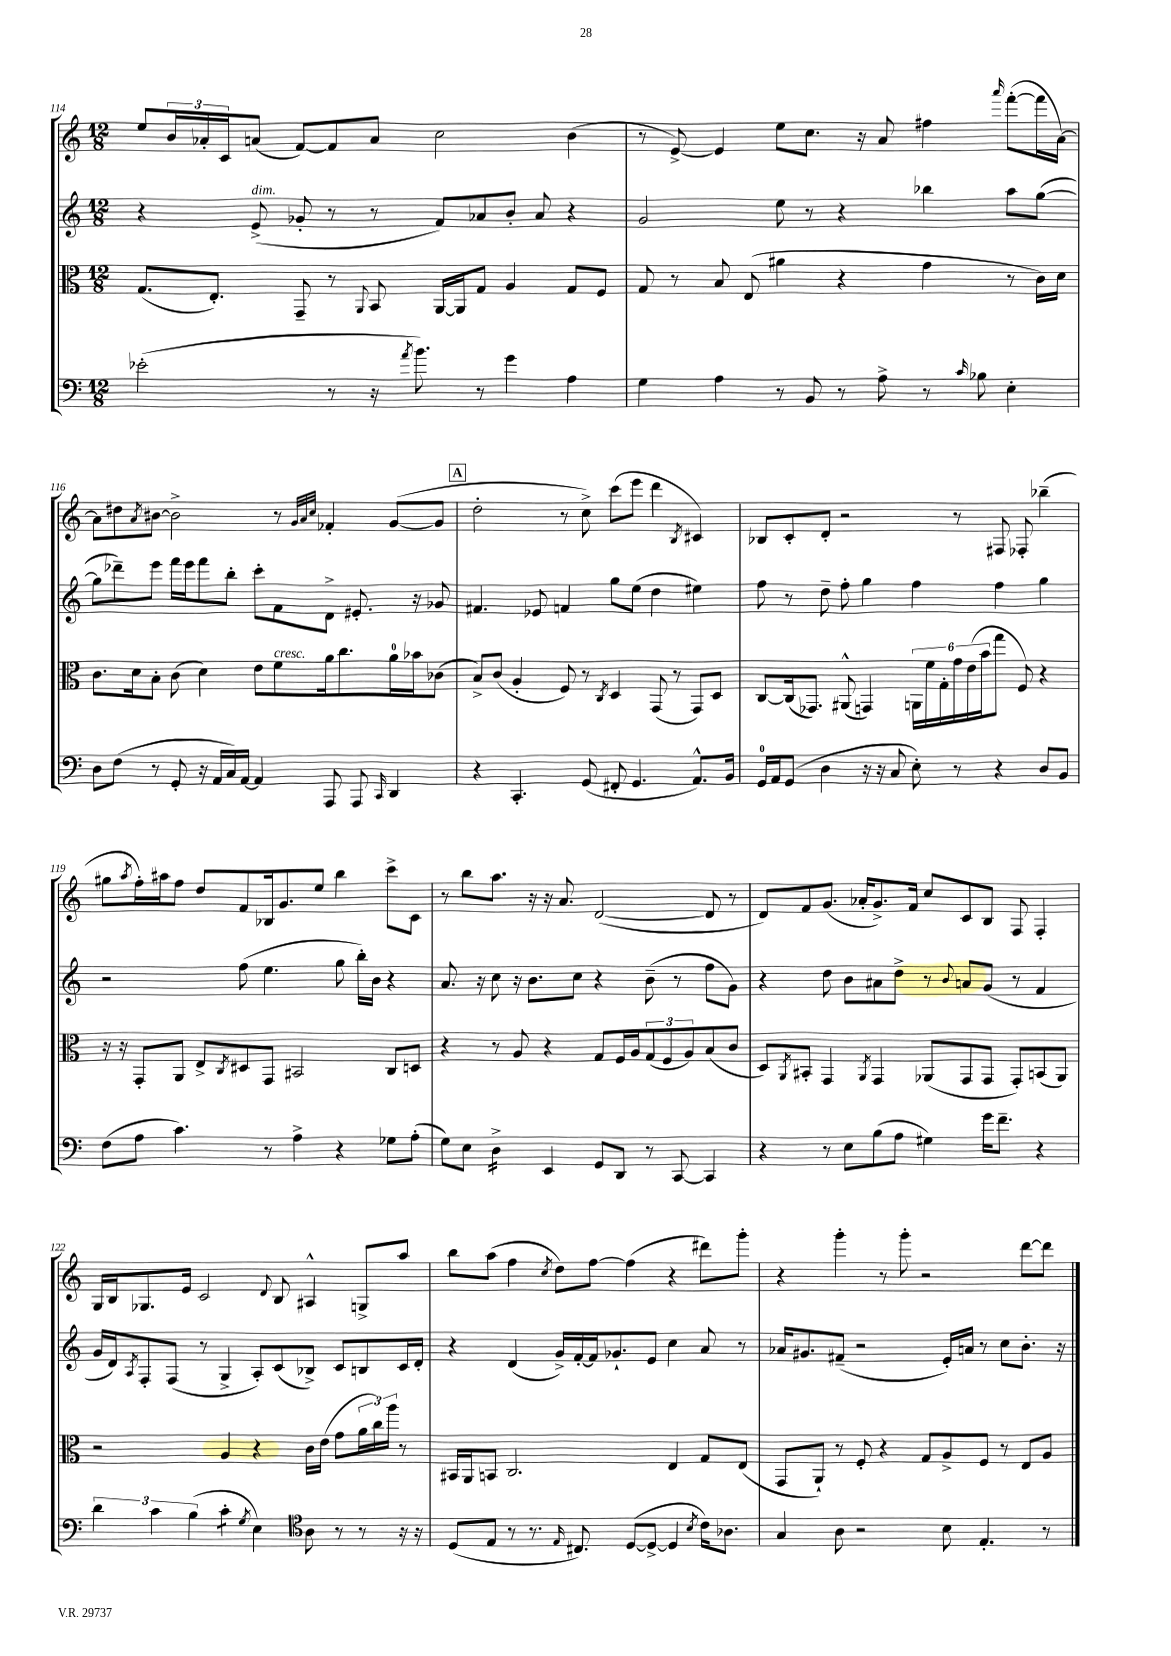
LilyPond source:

<<
\new StaffGroup <<
\new Staff = "s0" {
    \clef treble \key c \major \numericTimeSignature \time 12/8
    e''8 \tuplet 3/2 { b'16 aes'16-. c'16 } a'8( f'8~) f'8 a'8 c''2 b'4( |
    r8 e'8~->) e'4 e''8 c''8. r16 a'8 fis''4 \grace { a'''16 } f'''8~-.( f'''16 a'16~) |
    a'8 dis''8 \acciaccatura { a'8 } bis'8~ bis'2-> r8 \grace { g'32 a'32 c''32 } fes'4-. g'8~( g'8 |
    \mark \markup { \box "A" } d''2-. r8 c''8->) c'''8( e'''8 d'''4 \acciaccatura { b8 } cis'4) |
    bes8 c'8-. d'8-. r2 r8 fis8 fes8-. bes''4--( |
    gis''8 \acciaccatura { a''8 } f''16-.) ais''16 f''8 d''8 f'8 bes16 g'8. e''8 b''4 c'''8-> c'8 |
    r8 b''8 a''8. r16 r16 a'8. d'2~( d'8 r8 |
    d'8) f'8 g'8.( aes'16-. g'8.->) f'16 c''8 c'8 b8 f8 f4-. |
    g16 b16 ges8. e'16 c'2 \appoggiatura { d'8 } b8 ais4-^ g8-> a''8 |
    b''8 a''8( f''4 \acciaccatura { c''8 } d''8) f''8~ f''4( r4 dis'''8) g'''8-. |
    r4 g'''4-. r8 g'''8-. r2 d'''8~ d'''8 \bar "|." |
}
\new Staff = "s1" {
    \clef treble \key c \major \numericTimeSignature \time 12/8
    r4 e'8->^\markup { \italic "dim." }( ges'8-. r8 r8 f'8) aes'8 b'8-. aes'8 r4 |
    g'2 e''8 r8 r4 bes''4 a''8 g''8~( |
    g''8 des'''8--) e'''8 f'''16 e'''16 f'''8 b''8-. c'''8-. f'8 d'8-> eis'8.-. r16 ges'8 |
    \mark \markup { \box "A" } fis'4. ees'8 f'4 g''8 e''8( d''4 eis''4) |
    f''8 r8 d''8-- f''8-. g''4 f''4 f''4 g''4 |
    r2 f''8( e''4. g''8 b''16-.) b'16 r4 |
    a'8. r16 c''8 r16 b'8. c''8 r4 b'8--( r8 f''8 g'8) |
    r4 d''8 b'8 ais'8 d''8-> r8 \appoggiatura { b'8 } a'8 g'8( r8 f'4 |
    g'16 d'16) \acciaccatura { a8 } f8-. f8( r8 g4-> a8-.) c'8( bes8->) c'8 b8 c'16 d'16-. |
    r4 d'4( g'16->) f'16~-. f'16 ges'8.-! e'8 c''4 a'8 r8 |
    aes'16 gis'8. fis'8--( r2 e'16-.) a'16 r8 c''8 b'8.-. r16 \bar "|." |
}
\new Staff = "s2" {
    \clef alto \key c \major \numericTimeSignature \time 12/8
    g8.( e8.-.) g,8-- r8 \appoggiatura { a,8 } b,8 a,16~ a,16 g8 a4 g8 f8 |
    g8 r8 b8 e8( ais'4 r4 g'4 r8 c'16) d'16 |
    c'8. d'16 b8-. c'8( d'4) e'8 f'8^\markup { \italic "cresc." } a'16 c''8. a'16-0 bes'16 ces'8( |
    \mark \markup { \box "A" } b8->) c'8( a4-. f8) r8 \acciaccatura { c8 } d4 g,8( r8 g,8) d8 |
    c8~ c16( ges,8.) ais,8-^( g,4) \tuplet 6/4 { a,16 f'16 g16-. g'16 e'16( b'16 } g''8 f8) r4 |
    r16 r16 g,8-. a,8 e8-> \acciaccatura { c8 } dis8 g,8 bis,2 c8 d8 |
    r4 r8 a8 r4 g8 f16 a16 \tuplet 3/2 { g8( f8 a8) } b8( c'8 |
    d8) \acciaccatura { a,8 } bis,8-. g,4 \acciaccatura { a,8 } g,4 aes,8( g,8 g,8 g,8-.) b,8( aes,8) |
    r2 a4 r4 c'16 e'16( g'8 \tuplet 3/2 { a'16 c''16) a''16 } r8 |
    bis,16 a,16 b,8 c2. e4 g8 e8( |
    g,8 a,8-!) r8 f8-. r4 g8 a8-> f8 r8 e8 a8 \bar "|." |
}
\new Staff = "s3" {
    \clef bass \key c \major \numericTimeSignature \time 12/8
    ees'2-.( r8 r16 \acciaccatura { a'8 } b'8.) r8 g'4 a4 |
    g4 a4 r8 b,8 r8 a8-> r8 \grace { c'16 } bes8 e4-. |
    d8 f8( r8 g,8-. r16 a,16 c16) a,16~ a,4 a,,8 a,,8 \grace { c,16 } d,4 |
    \mark \markup { \box "A" } r4 c,4.-. g,8( fis,8-. g,4. a,8.-^) b,16 |
    g,16-0 a,16 g,8( d4 r16 r16 c8 e8-.) r8 r4 d8 b,8 |
    f8( a8 c'4.) r8 a4-> r4 ges8 a8-.( |
    g8) e8 d4:16-> e,4 g,8 d,8 r8 c,8~ c,4 |
    r4 r8 e8 b8( a8 gis4) g'16 f'8.-- r4 |
    \tuplet 3/2 { d'4 c'4 b4( } c'4:8-. \acciaccatura { g8 } e4) \clef tenor a8 r8 r8 r16 r16 |
    d8( e8 r8 r8. \grace { e16 } cis8.) d8~( d8~-> d4 \acciaccatura { b8 } c'16) aes8. |
    g4 a8 r2 b8 e4.-. r8 \bar "|." |
}
>>
>>
\layout { \context { \Score currentBarNumber = #114 } }
